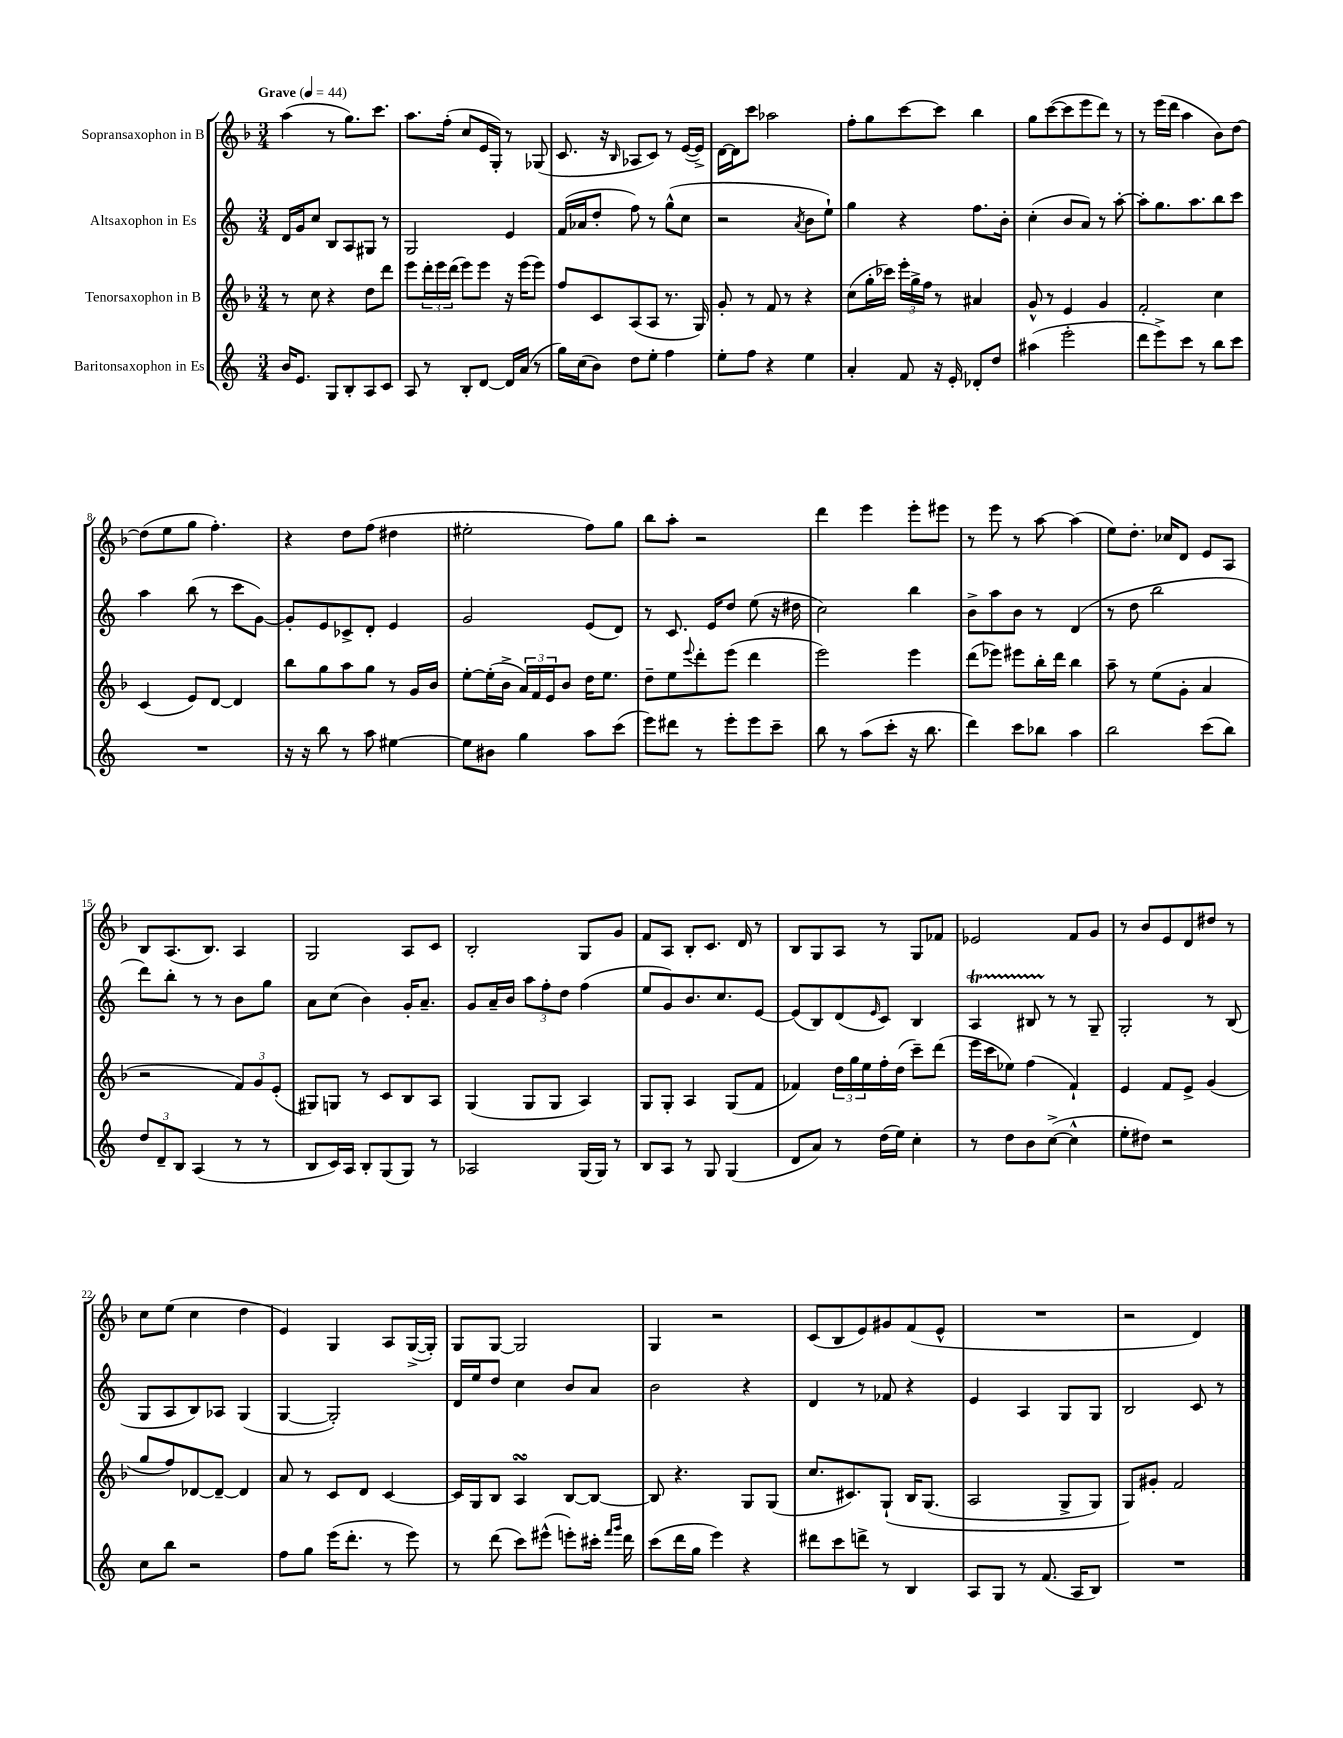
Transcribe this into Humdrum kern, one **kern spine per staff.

**kern	**kern	**kern	**kern
*staff4	*staff3	*staff2	*staff1
*clefG2	*clefG2	*clefG2	*clefG2
*k[]	*k[b-]	*k[]	*k[b-]
*M3/4	*M3/4	*M3/4	*M3/4
*MM44	*MM44	*MM44	*MM44
16b/LK	8r	16d/LL	(4aa\
8.e/J	.	16g/J	.
.	8cc\	8cc/J	.
8G/L	4r	8B/L	8r
8B'/	.	8A/	8.gg\L)
8A/	8dd\L	8G#/J	.
.	.	.	8.ccc\J
8c/J	8ddd\J	8r	.
=	=	=	=
8A/	8eee\L	2G/	8.aa\L
8r	24ddd'\L	.	.
.	24eee\	.	.
.	.	.	(16ff'\Jk
.	(24ddd\JJ	.	.
8B'/L	8eee\L)	.	8cc/L
[8d/J	8eee\J	.	16e/L
.	.	.	16G'/JJ)
16d/]LL	16r	4e/	8r
(16a/JJ	(16eee\LK	.	.
8r	8eee\J)	.	(8G-/
=	=	=	=
16gg\LL)	8ff/L	(16f/LL	8.c/
(16cc\J	.	16a-/J	.
8b\J)	8c/	8dd'/J	.
.	.	.	16r
.	.	.	16qqB-/
8dd\L	(8A/	8ff\)	8A-/L
8ee'\J	8A/J	8r	8c/J)
4ff\	8.r	(8gg^^\L	8r
.	.	8cc\J	([16e/LL
.	16G/)	.	16e^/]JJ)
=	=	=	=
8ee'\L	8g'/	2r	[16d\LL
.	.	.	16d\]J
8ff\J	8r	.	8ccc\J
4r	8f/	.	2aa-\
.	8r	.	.
.	.	8qa/	.
4ee\	4r	8b\L	.
.	.	8ee`\J)	.
=	=	=	=
4a'/	(8cc\L	4gg\	8ff'\L
.	16gg'\L	.	8gg\
.	16ccc-\JJ)	.	.
8f/	24eee'\LL	4r	[8ccc\
.	24gg^\	.	.
.	24ff\JJ	.	.
16r	8r	.	8ccc\]J
16e'/	.	.	.
8d-'/L	4a#/	8.ff\L	4bb-\
8dd/J	.	.	.
.	.	16b'\Jk	.
=	=	=	=
(4aa#\	8g^^/	(4cc'\	8gg\L
.	8r	.	([8ccc\
2eee'\	4e/	8b/L	8ccc\]
.	.	8a/J)	8eee\
.	4g/	8r	8ddd\J)
.	.	[8aa'\	8r
=	=	=	=
8ddd\L	2f'/	8aa'\]L	8r
8eee^\)	.	8.gg\	(16eee\LL
.	.	.	16ddd\JJ
8ccc\J	.	.	4aa\
.	.	8.aa\	.
8r	.	.	.
8bb\L	4cc\	8bb\	8b-\L)
8ccc\J	.	8ccc\J	[8dd\J
=	=	=	=
2.r	(4c/	4aa\	(8dd\]L
.	.	.	8ee\
.	8e/L)	(8bb\	8gg\J
.	[8d/J	8r	4.ff'\)
.	4d/]	8ccc\L	.
.	.	[8g\J)	.
=	=	=	=
16r	8bb-\L	8g'/]L	4r
16r	.	.	.
8bb\	8gg\	8e/	.
8r	8aa\	8c-^/	8dd\L
8aa\	8gg\J	8d'/J	(8ff\J
[4ee#\	8r	4e/	4dd#\
.	16g/LL	.	.
.	16b-/JJ	.	.
=	=	=	=
8ee#\]L	[8ee'\L	2g/	2ee#'\
8b#\J	(16ee'\]L	.	.
.	16b-^\JJ	.	.
4gg\	24a/LL)	.	.
.	24f/	.	.
.	24e/J	.	.
.	8b-/J	.	.
8aa\L	16dd\LK	(8e/L	8ff\L)
.	8.ee\J	.	.
(8ccc\J	.	8d/J)	8gg\J
=	=	=	=
8eee\L)	8dd~\L	8r	8bb-\L
8ddd#\J	8ee\	8.c/	8aa'\J
.	8qqeee/	.	.
8r	8ddd'\	.	2r
.	.	16e/LK	.
8eee'\L	(8eee\J	8dd/J	.
8eee\	4ddd\	(8ee\	.
8ccc~\J	.	16r	.
.	.	16dd#\	.
=	=	=	=
8bb\	2eee\)	2cc\)	4ddd\
8r	.	.	.
(8aa\L	.	.	4eee\
8ccc'\J	.	.	.
16r	4eee\	4bb\	8eee'\L
8.bb\	.	.	.
.	.	.	8eee#\J
=	=	=	=
4ddd\)	(8ddd\L	8b^\L	8r
.	8eee-\J)	8aa\	8eee\
8ccc\L	8eee#\L	8b\J	8r
8bb-\J	16bb-'\L	8r	[8aa\
.	16ddd\JJ	.	.
4aa\	4bb-\	(4d/	(4aa\]
=	=	=	=
2bb\	8aa~\	8r	8ee\L)
.	8r	8dd\	8.dd'\J
.	(8ee\L	2bb\	.
.	.	.	16cc-/LK
.	8g'\J	.	8d/J
(8ccc\L	4a/	.	8e/L
8bb\J)	.	.	8A/J
=	=	=	=
12dd/L	2r	8ddd\L)	8B-/L
12d~/	.	.	.
.	.	8bb'\J	(8.A/
12B/J	.	.	.
(4A/	.	8r	.
.	.	.	8.B-/J)
.	.	8r	.
8r	12f/L)	8b\L	4A/
.	12g/	.	.
8r	.	8gg\J	.
.	(12e'/J	.	.
=	=	=	=
8B/L	8G#/L)	8a\L	2G/
16c/L)	8G/J	(8cc\J	.
16A/JJ	.	.	.
8B'/L	8r	4b\)	.
(8G/	8c/L	.	.
8G/J)	8B-/	16g'/LK	8A/L
.	.	8.a~/J	.
8r	8A/J	.	8c/J
=	=	=	=
2A-/	(4G/	8g/L	2B-'/
.	.	16a~/L	.
.	.	16b/JJ	.
.	8G/L	12aa\L	.
.	.	12ff'\	.
.	8G/J	.	.
.	.	12dd\J	.
(16G/LL	4A/)	(4ff\	8G/L
16G/JJ)	.	.	.
8r	.	.	8g/J
=	=	=	=
8B/L	8G/L	8ee/L	8f/L
8A/J	8G'/J	8g/)	8A/J
8r	4A/	8.b/	8B-'/L
8G/	.	.	8.c/J
.	.	8.cc/	.
(4G/	(8G/L	.	.
.	.	.	16d/
.	8f/J	[8e/J	8r
=	=	=	=
8d/L	4f-/)	(8e/]L	8B-/L
8a/J)	.	8B/)	8G/
8r	24dd\LL	(8d/	8A/J
.	24gg\	.	.
.	24ee\	.	.
.	.	16qqe/	.
(16dd\LL	16ff'\	8c/J)	8r
16ee\JJ)	(16dd\JJ	.	.
4cc'\	8ccc~\L)	4B/	8G/L
.	(8ddd\J	.	8f-/J
=	=	=	=
8r	16eee\LL	4A/	2e-/
.	16ccc\J	.	.
8dd\L	8ee-\J)	.	.
8b\	(4ff\	8B#/	.
([8cc^\J	.	8r	.
4cc^^\]	4f`/)	8r	8f/L
.	.	8G~/	8g/J
=	=	=	=
8ee'\L	4e/	2G'/	8r
8dd#\J)	.	.	8b-/L
2r	8f/L	.	8e/
.	8e^/J	.	8d/
.	(4g/	8r	8dd#/J
.	.	(8B/	8r
=	=	=	=
8cc\L	8gg/L	8G/L	8cc\L
8bb\J	8ff/)	8A/	(8ee\J
2r	[8d-/	8B/)	4cc\
.	8d-~/_J	8A-/J	.
.	4d-/]	(4G/	4dd\
=	=	=	=
8ff\L	8a/	[4G/	4e/)
8gg\J	8r	.	.
(16eee\LK	8c/L	2G'/])	4G/
8.ddd'\J	.	.	.
.	8d/J	.	.
8r	[4c/	.	8A/L
8eee\)	.	.	([16G^/L
.	.	.	16G'/]JJ)
=	=	=	=
8r	16c/]LL	16d/LL	8G/L
.	16G/J	16ee/J	.
(8ddd\	8B-/J	8dd/J	[8G/J
8ccc\L)	4A/	4cc\	2G/]
(8eee#^^\J	.	.	.
8eee'\L)	[8B-/L	8b/L	.
16ccc#'\Jk	8B-/_J	8a/J	.
16qqfff/LL	.	.	.
16qqggg/JJ	.	.	.
16ddd\	.	.	.
=	=	=	=
(8ccc\L	8B-/]	2b\	4G/
16ddd\L	4.r	.	.
16gg\JJ	.	.	.
4eee\)	.	.	2r
4r	8G/L	4r	.
.	(8G/J	.	.
=	=	=	=
8ddd#\L	8.cc/L	4d/	(8c/L
8ccc\	.	.	8B-/
.	8.c#/)	.	.
8ddd^\J	.	8r	8e/)
8r	&(8G`/J	8f-/	8g#/
4B/	16B-/LK	4r	(8f/
.	(8.G/J	.	.
.	.	.	8e^^/J
=	=	=	=
8A/L	2A/	4e/	2.r
8G/J	.	.	.
8r	.	4A/	.
(8.f/	.	.	.
.	8G^/L	8G/L	.
16A/LK	.	.	.
8B/J)	8G/J)	8G/J	.
=	=	=	=
2.r	8G/L&)	2B/	2r
.	8g#'/J	.	.
.	2f/	.	.
.	.	8c/	4d/)
.	.	8r	.
==	==	==	==
*-	*-	*-	*-
